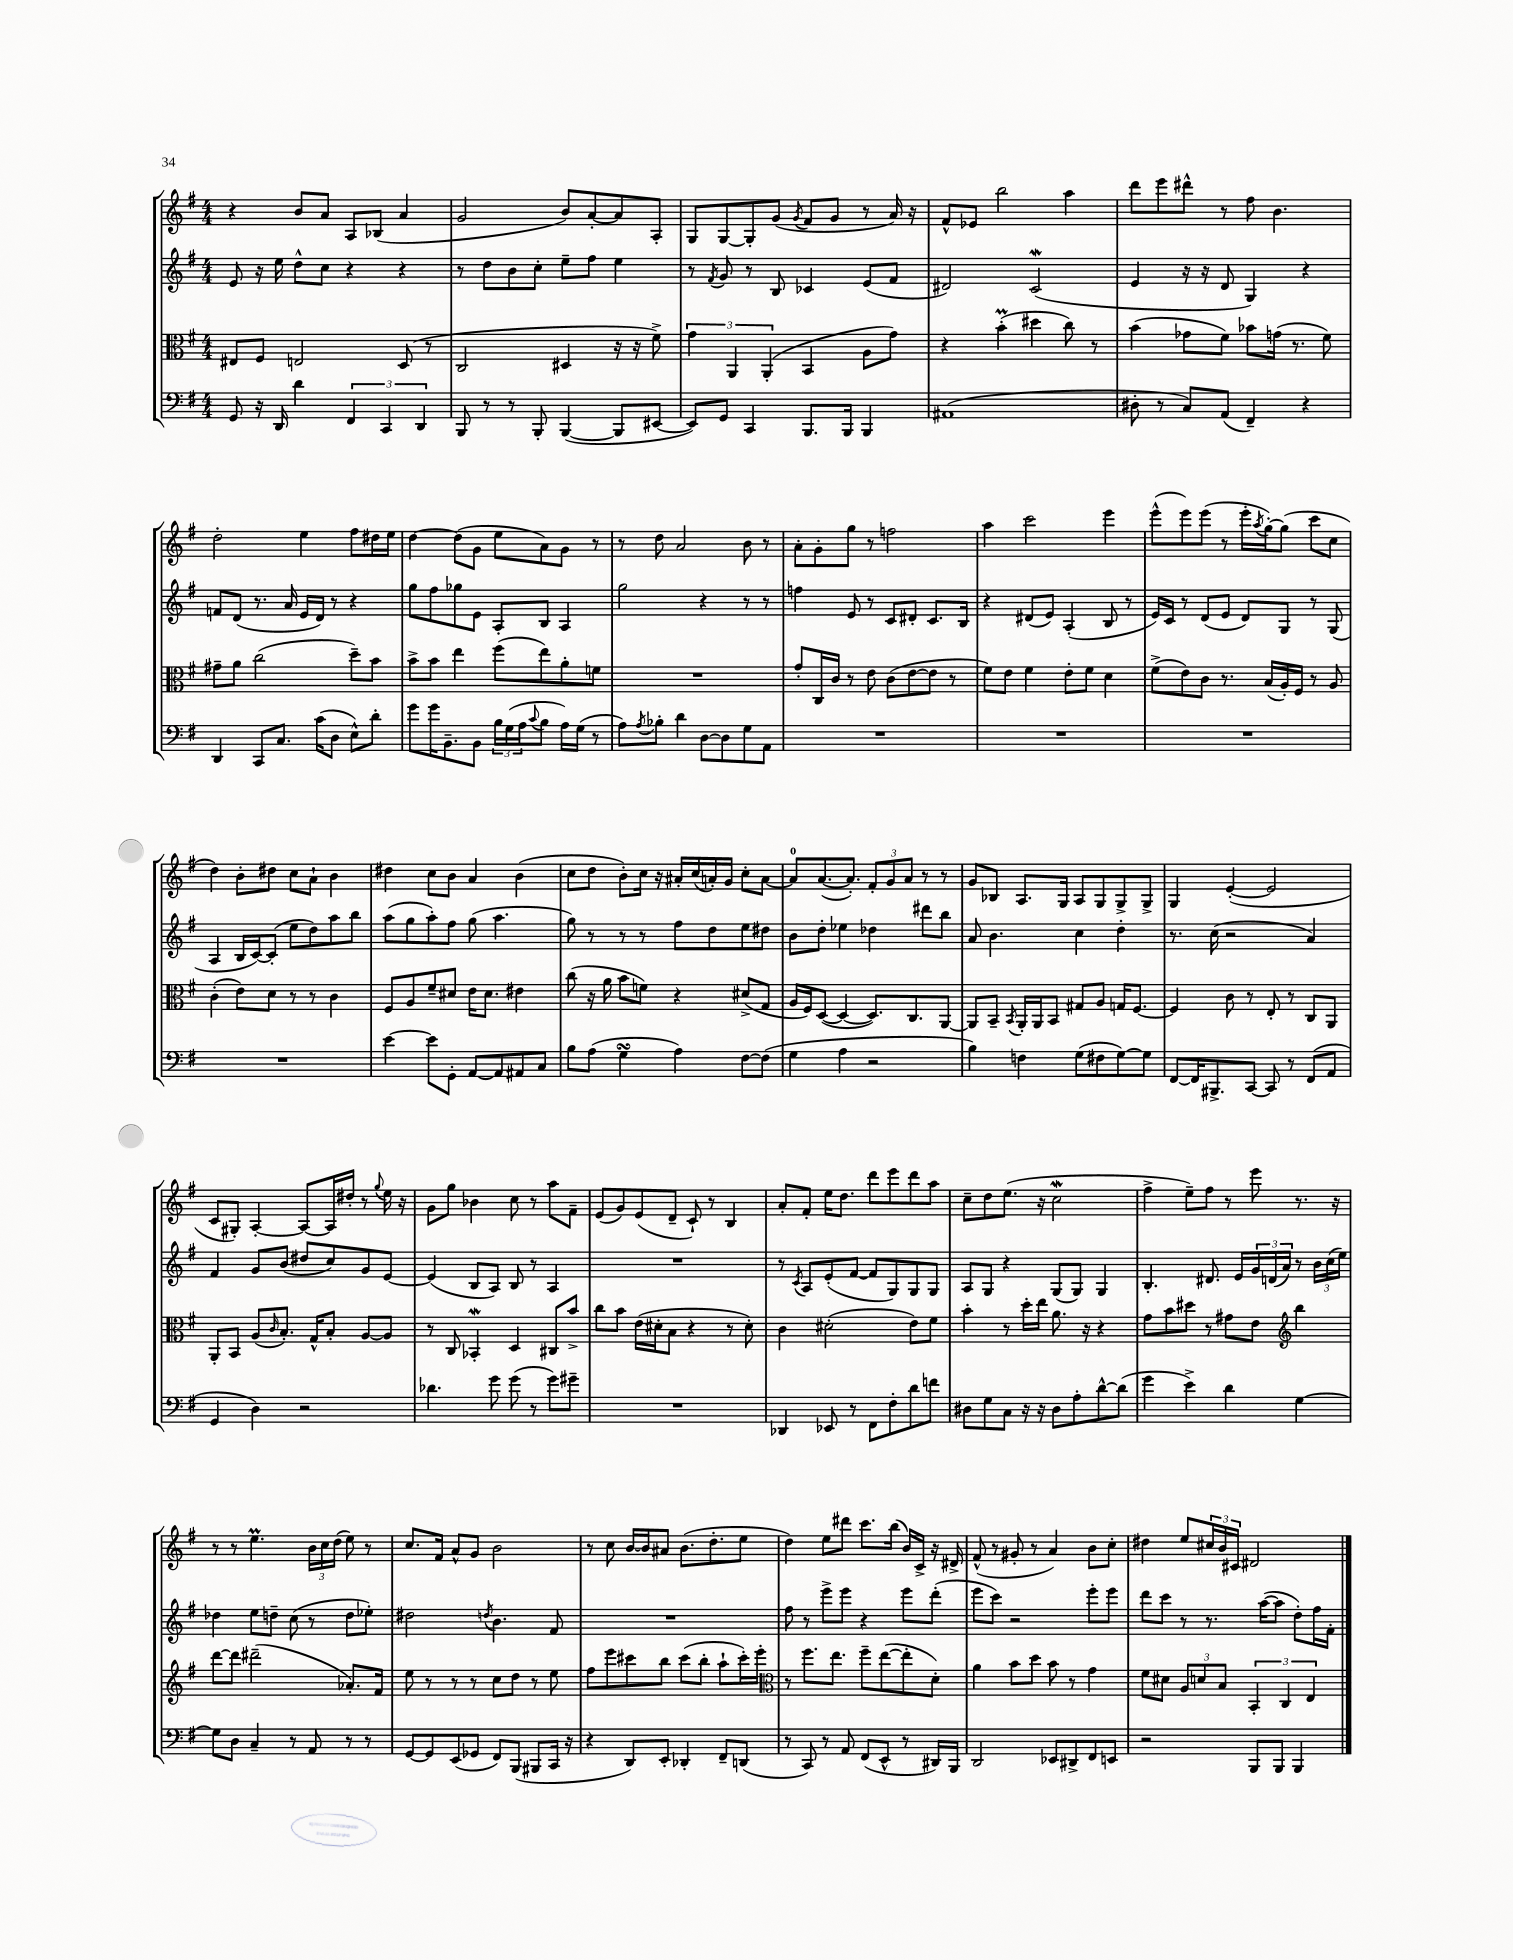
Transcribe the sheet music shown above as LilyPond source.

<<
\new StaffGroup <<
\new Staff = "s0" {
    \clef treble \key g \major \numericTimeSignature \time 4/4
    r4 b'8 a'8 a8 bes8( a'4 |
    g'2 b'8) a'8~-. a'8 a8-. |
    g8 g8~ g8-. g'8( \acciaccatura { g'8 } fis'8 g'8 r8 a'16) r16 |
    fis'8-^ ees'8 b''2 a''4 |
    d'''8 e'''8 dis'''8-^ r8 fis''8 b'4. |
    d''2-. e''4 fis''8 dis''16 e''16 |
    d''4~ d''8( g'8 e''8 a'8) g'8 r8 |
    r8 d''8 a'2 b'8 r8 |
    a'8-. g'8-. g''8 r8 f''2 |
    a''4 c'''2 e'''4 |
    e'''8-^( e'''8) e'''8( r8 e'''16-. \acciaccatura { a''8 } g''16~-.) g''8( c'''8 c''8 |
    d''4) b'8-. dis''8 c''8 a'8-! b'4 |
    dis''4 c''8 b'8 a'4 b'4( |
    c''8 d''8 b'8-.) c''16 r16 ais'16-. c''16( a'16-.) g'16 c''8-. a'8~ |
    a'8-0 a'8.~( a'8.-.) \tuplet 3/2 { fis'8-. g'8 a'8 } r8 r8 |
    g'8 bes8 a8. g16 a8 g8 g8-> g8-> |
    g4 e'4~-.( e'2 |
    c'8 gis8-.) a4~-. a8~ a16 dis''16-. r8 \appoggiatura { g''8 } e''16 r16 |
    g'8 g''8 bes'4 c''8 r8 a''8 fis'8-- |
    e'8( g'8) e'8( d'8-- c'8-!) r8 b4 |
    a'8-. fis'8-. e''16 d''8. d'''8 e'''8 d'''8 a''8 |
    c''8-- d''8 e''8.( r16 c''2\mordent |
    fis''4-> e''8--) fis''8 r8 e'''8 r8. r16 |
    r8 r8 e''4.\prall \tuplet 3/2 { b'16 c''16 d''16( } e''8) r8 |
    c''8. fis'16 a'8-^ g'8 b'2 |
    r8 c''8 b'16~ b'16 ais'8 b'8.( d''8.-. e''8 |
    d''4) e''8 dis'''8 c'''8. b''16( b'16) c'16-> r16 dis'16-> |
    fis'8-^( r8 gis'8-. r8 a'4) b'8 c''8-. |
    dis''4 e''8 \tuplet 3/2 { cis''16 b'16 cis'16 } dis'2 \bar "|." |
}
\new Staff = "s1" {
    \clef treble \key g \major \numericTimeSignature \time 4/4
    e'8 r16 e''16 d''8-^ c''8 r4 r4 |
    r8 d''8 b'8 c''8-. e''8-- fis''8 e''4 |
    r8 \acciaccatura { fis'8 } g'8 r8 b8 ces'4 e'8( fis'8 |
    dis'2) c'2\mordent( |
    e'4 r16 r16 d'8 g4) r4 |
    f'8 d'8( r8. a'16 e'16 d'16) r8 r4 |
    g''8 fis''8 ges''8 e'8 a8-. b8 a4 |
    g''2 r4 r8 r8 |
    f''4 e'8 r8 c'8 dis'8-. c'8. b16 |
    r4 dis'8( e'8) a4-.( b8 r8 |
    e'16) c'16 r8 d'8( e'8 d'8) g8 r8 g8( |
    a4 b16 c'16~) c'8-.( e''8 d''8) a''8 b''8 |
    a''8( g''8 a''8-.) fis''8 g''8( a''4. |
    g''8) r8 r8 r8 fis''8 d''8 e''8 dis''8 |
    b'8 d''8-. ees''4 des''4 dis'''8 b''8 |
    a'8 b'4. c''4 d''4-. |
    r8. c''16( r2 a'4) |
    fis'4 g'8 b'8( dis''8 c''8) g'8 e'8~ |
    e'4( b8 a8) b8 r8 a4 |
    R1 |
    r8 \acciaccatura { c'8 } a8 e'8-.( fis'8~ fis'8 g8) g8 g8 |
    a8 g8 r4 g8( g8) g4 |
    b4.-. dis'8. e'16 \tuplet 3/2 { g'16 d'16( a'16) } r8 \tuplet 3/2 { b'16 c''16( e''16) } |
    des''4 e''8 d''8-- c''8( r8 d''8 ees''8-.) |
    dis''2 \acciaccatura { d''8 } b'4. fis'8 |
    R1 |
    fis''8 r8 e'''8-> e'''8 r4 e'''8 d'''8-.( |
    e'''8 c'''8) r2 e'''8-. e'''8 |
    d'''8 c'''8 r8 r8. a''16~( a''8 d''8-.) fis''16 fis'16-. \bar "|." |
}
\new Staff = "s2" {
    \clef alto \key g \major \numericTimeSignature \time 4/4
    eis8 fis8 e2 d8( r8 |
    c2 dis4 r16 r16 fis'8->) |
    \tuplet 3/2 { g'4 a,4 a,4-.( } b,4 a8 g'8) |
    r4 b'4-.\prall( dis''4 c''8) r8 |
    b'4( ges'8 fis'8) bes'8 g'16( r8. fis'8) |
    gis'8-- a'8 c''2( d''8--) b'8 |
    b'8-> b'8 e''4 fis''8( e''8) a'8-. f'8 |
    R1 |
    g'8-. c16 c'16 r8 e'8 c'8( e'8~ e'8 r8 |
    fis'8) e'8 fis'4 e'8-. fis'8 d'4 |
    fis'8->( e'8) c'8 r8. b16( a16-.) fis16 r8 a8 |
    c'4-.( e'8) d'8 r8 r8 c'4 |
    fis8 a8 fis'8-- dis'8 e'16 dis'8. eis'4 |
    c''8( r16 a'16 b'8 f'8) r4 dis'8->( g8 |
    a16 fis16) d8~( d4~ d8.) c8. a,8~ |
    a,8 b,8-- \acciaccatura { b,8 } a,16-. a,16 b,8 gis8 a8 g16 fis8.~ |
    fis4 c'8 r8 e8-. r8 c8 a,8 |
    a,8-. b,8 a8( \grace { c'16 } b8.-.) g16-^ b8-. a8~ a8 |
    r8 c8 bes,4-.\mordent d4 cis8 b'8-> |
    c''8 b'8 e'16( dis'16-. b8 r4 r8 dis'8-.) |
    c'4 dis'2-.( e'8) fis'8 |
    b'4-. r8 d''16-. e''16 a'8. r16 r4 |
    g'8 b'8 dis''8 r8 gis'8 e'8 \clef treble b''4 |
    d'''8~ d'''8 dis'''2--( aes'8.-.) fis'16 |
    e''8 r8 r8 r8 c''8 d''8 r8 e''8 |
    fis''8 e'''8 cis'''8 b''8 cis'''8( b''8-. a''8-! cis'''16-.) e'''16-. |
    \clef alto r8 fis''8. e''8. fis''8-- e''8~( e''8-. d'8-.) |
    a'4 b'8 d''8 b'8 r8 g'4 |
    fis'8 dis'8 \tuplet 3/2 { a8 d'8 b8 } \tuplet 3/2 { b,4-. c4 e4 } \bar "|." |
}
\new Staff = "s3" {
    \clef bass \key g \major \numericTimeSignature \time 4/4
    g,8 r16 d,16 d'4 \tuplet 3/2 { fis,4 c,4 d,4 } |
    b,,8 r8 r8 b,,8-. b,,4~( b,,8 eis,8~ |
    eis,8) g,8 c,4 b,,8. b,,16 b,,4 |
    ais,1( |
    dis8-. r8 c8) a,8( fis,4--) r4 |
    d,4 c,8 c8. c'16( d8 e8-^) d'8-. |
    g'8 g'16 b,8.-- b,8 \tuplet 3/2 { b16 g16( a16 } \appoggiatura { c'8 } b8 a16) g16( r8 |
    a8) \acciaccatura { a8 } bes8-. d'4 d8~ d8 g8 a,8 |
    R1 |
    R1 |
    R1 |
    R1 |
    e'4~ e'8 g,8-. a,8~ a,8 ais,8 c8 |
    b8 a8( g4\turn a4) fis8~ fis8( |
    g4 a4 r2 |
    b4) f4 g8( fis8 g8~) g8 |
    fis,8~ fis,16 bis,,8.-> c,8~ c,8 r8 fis,8( a,8 |
    g,4 d4) r2 |
    des'4. g'8 g'8( r8 g'8) gis'8-- |
    R1 |
    des,4 ees,8 r8 fis,8 fis8-. d'8 f'8 |
    dis8 g8 c8 r16 r16 dis8 a8-. d'8~-^ d'8( |
    g'4 e'4->) d'4 g4~ |
    g8 d8 c4-- r8 a,8 r8 r8 |
    g,8~ g,8 e,8( ges,8 fis,8) b,,8( bis,,8 c,16 r16 |
    r4 d,8) e,8-. des,4-. fis,8-- d,8( |
    r8 c,8) r8 a,8 fis,8( e,8-^ r8 dis,16) b,,16 |
    d,2 ees,8 dis,8-> fis,8 e,8 |
    r2 b,,8 b,,8 b,,4 \bar "|." |
}
>>
>>
\layout { \context { \Score \remove "Bar_number_engraver" } }
